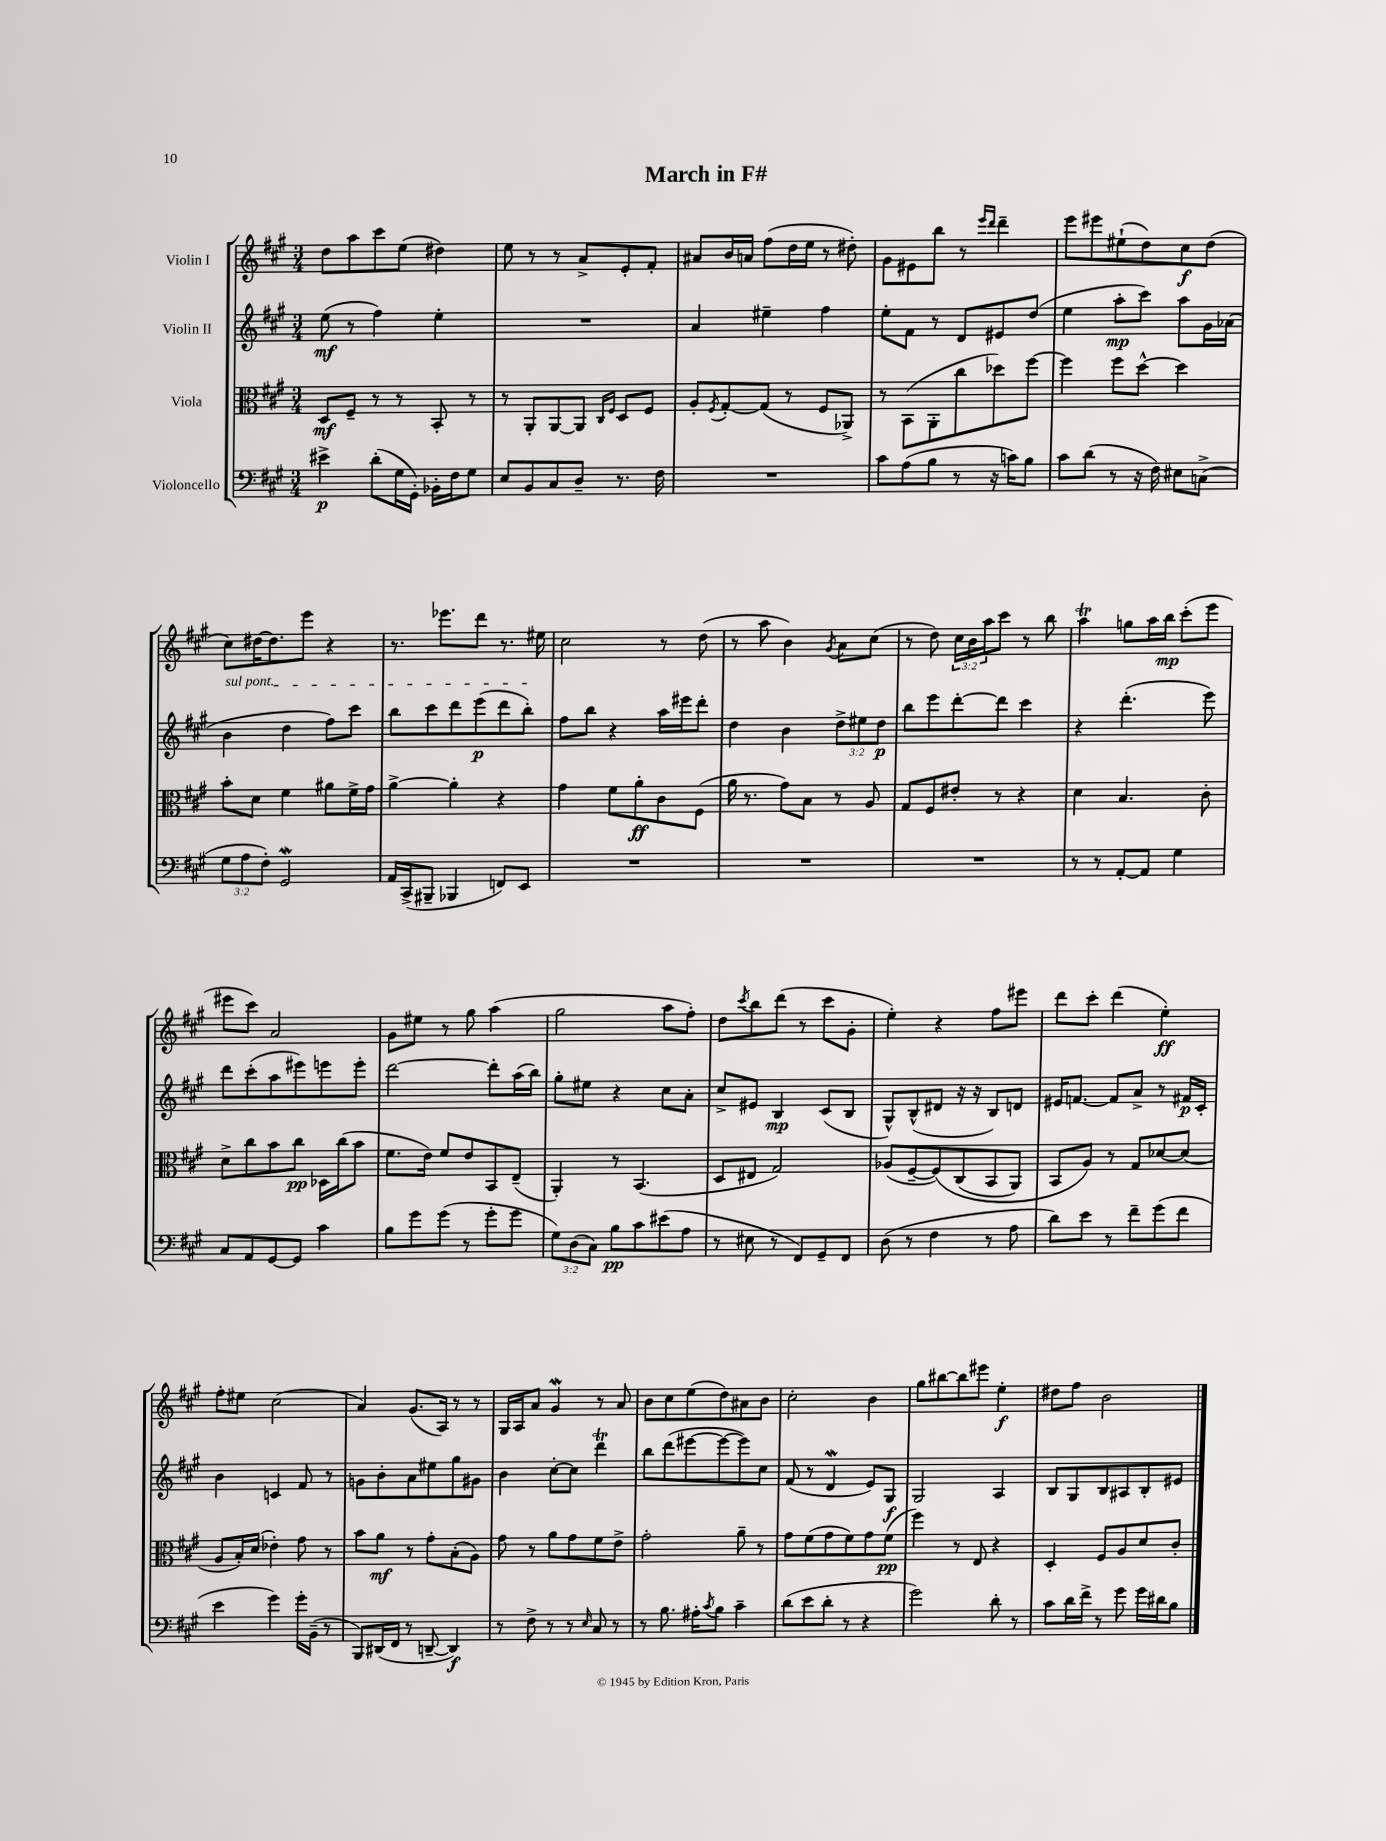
\header { title = "March in F#" }
<<
\new StaffGroup <<
\new Staff = "s0" \with { instrumentName = "Violin I" } {
    \clef treble \key a \major \numericTimeSignature \time 3/4 \override Staff.TupletNumber.text = #tuplet-number::calc-fraction-text
    d''8 a''8 cis'''8 e''8( dis''4) |
    e''8 r8 r8 a'8-> e'8-. fis'8-. |
    ais'8 b'16 a'16 fis''8( d''16 e''16 r8 dis''8-.) |
    gis'8 eis'8 b''8 r8 \grace { e'''16 d'''16 } d'''4-- |
    e'''8 eis'''8 eis''8-!( d''8) cis''8\f d''8( |
    cis''8) dis''16~ dis''8. e'''8 r4 |
    r8. ees'''8. d'''8 r8. eis''16 |
    cis''2 r8 d''8( |
    r8 a''8 b'4) \acciaccatura { gis'8 } a'8 cis''8( |
    r8 d''8) \tuplet 3/2 { cis''16 b'16 a''16 } cis'''8 r8 b''8 |
    a''4\trill g''8 a''16 b''16\mp cis'''8-.( e'''8 |
    eis'''8 cis'''8) a'2 |
    gis'8 eis''8 r8 gis''8 a''4( |
    gis''2 a''8 fis''8-.) |
    d''8 \acciaccatura { cis'''8 } b''8 d'''8( r8 cis'''8 gis'8-. |
    e''4-.) r4 fis''8 eis'''8 |
    d'''8 cis'''8-. d'''4( e''4-.\ff) |
    fis''8-. eis''8 cis''2( |
    a'4) gis'8.( a16) r8 r8 |
    gis16 a16 a'8 gis'4\mordent r8 a'8 |
    b'8 cis''8 e''8( d''8) ais'8 b'8 |
    cis''2-. b'4 |
    gis''8 bis''8~ bis''8 eis'''8 e''4-.\f |
    dis''8 fis''8 b'2 \bar "|." |
}
\new Staff = "s1" \with { instrumentName = "Violin II" } {
    \clef treble \key a \major \numericTimeSignature \time 3/4 \override Staff.TupletNumber.text = #tuplet-number::calc-fraction-text
    e''8\mf( r8 fis''4) e''4-. |
    R2. |
    a'4 eis''4-- fis''4 |
    e''8-. fis'8 r8 d'8 eis'8 d''8( |
    e''4 a''8-.\mp cis'''8) a''8 gis'16 aes'16( |
    \once \override TextSpanner.bound-details.left.text = \markup { \italic "sul pont." } b'4\startTextSpan d''4 fis''8) cis'''8 |
    b''8 cis'''8 d'''8 e'''8\p( d'''8 b''8-.\stopTextSpan) |
    fis''8 b''8 r4 a''16 eis'''16 d'''8-. |
    d''4 b'4 \tuplet 3/2 { d''8-> eis''8 d''8\p } |
    b''8 e'''8 d'''8~-. d'''8 cis'''4 |
    r4 d'''4.-.( e'''8) |
    d'''8 cis'''8-.( a''8 eis'''8) e'''8 e'''8-. |
    d'''2~ d'''8-. a''16( b''16) |
    gis''8-. eis''8 r4 cis''8 a'8-. |
    cis''8-> eis'8 b4\mp cis'8( b8 |
    gis8-^) b8-^( dis'8 r16 r16 b8) d'8 |
    eis'16 f'8.~ f'8 a'8-> r8 fis'16\p cis'16-. |
    b'4 c'4 fis'8 r8 |
    g'8 b'8-. a'8 eis''8 gis''8 gis'8 |
    b'4 cis''8~-. cis''8 d'''4\trill |
    b''8 d'''8( eis'''8~ eis'''8~ eis'''8) cis''8 |
    fis'8( r8 d'4\mordent e'8) gis8\f |
    gis2 a4 |
    b8 gis8 b8 ais8 b8-. eis'8 \bar "|." |
}
\new Staff = "s2" \with { instrumentName = "Viola" } {
    \clef alto \key a \major \numericTimeSignature \time 3/4
    d8\mf fis8-- r8 r8 b,8-. r8 |
    r8 a,8-. a,8~ a,8 \grace { cis16 fis16 } d8 fis8 |
    a8-. \acciaccatura { fis8 } gis8~-. gis8( r8 fis8 aes,8->) |
    r8 b,8( a,8-. cis''8 des''8) fis''8~ |
    fis''4 fis''8 d''8~-^ d''4 |
    b'8-. d'8 fis'4 ais'8 fis'16-> gis'16 |
    a'4~-> a'4-. r4 |
    gis'4 fis'8 a'8-.\ff cis'8 fis8( |
    a'16 r8. gis'8) b8 r8 a8 |
    gis8 fis8 eis'8-. r8 r4 |
    d'4 b4. cis'8-. |
    d'8-> cis''8 b'8 cis''8\pp des16 cis''16( b'8 |
    fis'8. e'16) fis'8 e'8 b,8 e8--( |
    a,4-.) r8 b,4.( |
    d8 eis8 gis2) |
    aes8( fis8~-- fis8)\( cis8( b,8 a,8) |
    b,8 a8\) r8 gis8 des'8~ des'8( |
    a8 b16-.) d'16( ees'4-.) gis'8 r8 |
    b'8 a'8\mf r8 gis'8-. b8-.( a8) |
    gis'8 r8 a'8 gis'8 fis'8 e'8-> |
    gis'2-. a'8-- r8 |
    gis'8 fis'8( gis'8 fis'8) gis'8 fis'8\pp( |
    fis''4) r8 e8 r4 |
    d4-. fis8 a8 d'8 cis'8-. \bar "|." |
}
\new Staff = "s3" \with { instrumentName = "Violoncello" } {
    \clef bass \key a \major \numericTimeSignature \time 3/4 \override Staff.TupletNumber.text = #tuplet-number::calc-fraction-text
    eis'4->\p d'8-.( gis16 gis,16-.) bes,16-. fis16 gis8 |
    e8 b,8 cis8 d8-- r8. fis16 |
    R2. |
    cis'8 a8( b8 r8 r16 c'16) b8 |
    cis'8 d'8( r8 r16 fis16) eis8 c8->( |
    \tuplet 3/2 { gis8 a8 fis8-.) } gis,2\mordent |
    a,16 cis,16->( bis,,8-- bes,,4 f,8) e,8 |
    R2. |
    R2. |
    R2. |
    r8 r8 a,8~-. a,8 gis4 |
    cis8 a,8 gis,8~ gis,8 cis'4 |
    b8 gis'8 gis'8( r8 gis'8-. gis'8 |
    \tuplet 3/2 { gis8) d8( cis8) } b8\pp cis'8 eis'8( a8 |
    r8 eis8 r8 fis,8) gis,8-- fis,8 |
    d8( r8 fis4 r8 a8 |
    d'8) e'8 r8 fis'8-- gis'8( fis'8 |
    e'4 gis'4) gis'16-. b,16--( r8 |
    b,,8) dis,16( fis,16 r8 d,8~-- d,4\f) |
    r8 fis8-> r8 r8 \grace { e16 } cis8 r8 |
    r8 b8. ais16-. \acciaccatura { cis'8 } b8 cis'4-- |
    d'8( e'8 d'8-. r8 r4 |
    gis'2) d'8-. r8 |
    cis'8 d'16 fis'16-> r8 gis'8 gis'16 dis'16 b8 \bar "|." |
}
>>
>>
\layout { \context { \Score \remove "Bar_number_engraver" } }
